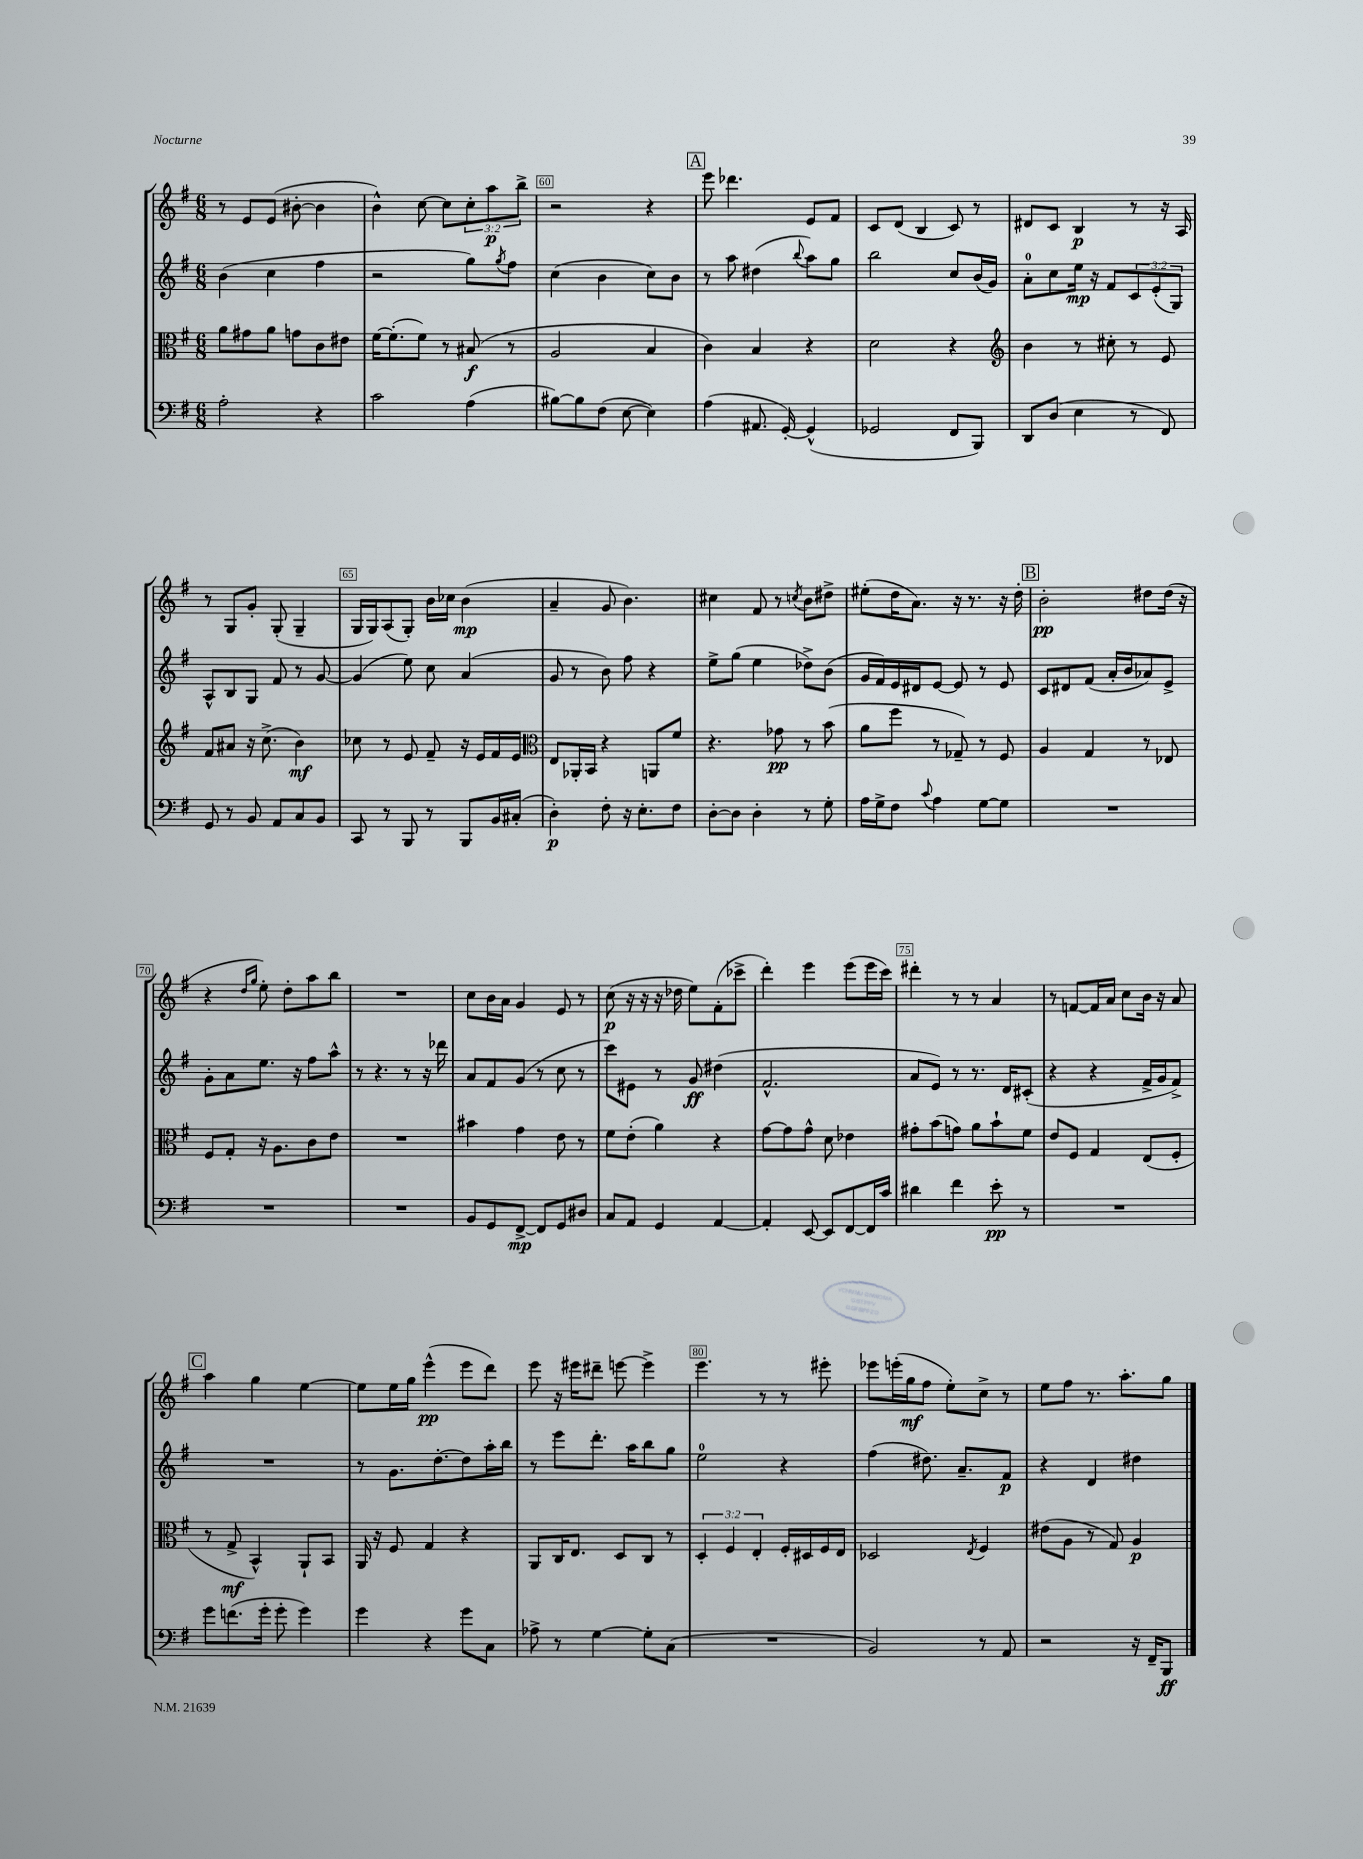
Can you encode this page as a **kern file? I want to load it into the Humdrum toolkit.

**kern	**dynam	**kern	**dynam	**kern	**dynam	**kern	**dynam
*part4	*part4	*part3	*part3	*part2	*part2	*part1	*part1
*staff4	*staff4	*staff3	*staff3	*staff2	*staff2	*staff1	*staff1
*clefF4	*	*clefC3	*	*clefG2	*	*clefG2	*
*k[f#]	*	*k[f#]	*	*k[f#]	*	*k[f#]	*
*M6/8	*	*M6/8	*	*M6/8	*	*M6/8	*
=58	=58	=58	=58	=58	=58	=58	=58
2A'\	.	8a\L	.	(4b\	.	8r	.
.	.	8g#X\	.	.	.	8e/L	.
.	.	8a\J	.	4cc\	.	(8e/J	.
.	.	8gn\L	.	.	.	[8b#X'\	.
4r	.	8c\	.	4ff#\	.	4b#\]	.
.	.	8e#X\J	.	.	.	.	.
=59	=59	=59	=59	=59	=59	=59	=59
2c\	.	[16f#\KL	.	2r	.	4b^^\)	.
.	.	(8.f#'\]	.	.	.	.	.
.	.	8f#\J)	.	.	.	[8cc\	.
.	.	8r	.	.	.	8cc\L]	.
(4A\	.	(8B#X/	f	8gg\L)	.	12cc'\	.
.	.	.	.	.	.	12aa\	p
.	.	.	.	8qgg/	.	.	.
.	.	8r	.	8ff#\J	.	.	.
.	.	.	.	.	.	12bb^\J	.
=60	=60	=60	=60	=60	=60	=60	=60
[8B#X\L)	.	2A/	.	(4cc\	.	2r	.
8B#\]	.	.	.	.	.	.	.
(8F#\J	.	.	.	4b\	.	.	.
[8E\	.	.	.	.	.	.	.
4E\])	.	4B/	.	8cc\L)	.	4r	.
.	.	.	.	8b\J	.	.	.
!!LO:REH:place=s1:t=A
=61	=61	=61	=61	=61	=61	=61	=61
(4A\	.	4c\)	.	8r	.	8eee\	.
.	.	.	.	8aa\	.	4.ddd-X\	.
8.AA#X/	.	4B/	.	(4dd#X\	.	.	.
[16GG'/)	.	.	.	.	.	.	.
.	.	.	.	8qqbb/	.	.	.
(4GG^^/]	.	4r	.	8aa\L)	.	8e/L	.
.	.	.	.	8gg\J	.	8f#/J	.
=62	=62	=62	=62	=62	=62	=62	=62
2GG-X/	.	2d\	.	2bb\	.	8c/L	.
.	.	.	.	.	.	(8d/J	.
.	.	.	.	.	.	4B/	.
8FF#/L	.	4r	.	8cc/L	.	8c/)	.
8BBB/J)	.	.	.	(16b/L	.	8r	.
.	.	.	.	16g/JJ)	.	.	.
=63	=63	=63	=63	=63	=63	=63	=63
*	*	*clefG2	*	*	*	*	*
8DD/L	.	4b\	.	8a'\L	.	8d#X/L	.
(8D/J	.	.	.	8cc\	.	8c/J	.
4E\	.	8r	.	16ee\Jk	mp	4B/	p
.	.	.	.	16r	.	.	.
.	.	8cc#X'\	.	8f#/L	.	.	.
8r	.	8r	.	12c/	.	8r	.
.	.	.	.	(12e'/	.	.	.
8FF#/)	.	8e/	.	.	.	16r	.
.	.	.	.	12G/J)	.	.	.
.	.	.	.	.	.	16A/	.
!!LO:LB:g=z
=64	=64	=64	=64	=64	=64	=64	=64
8GG/	.	8f#/L	.	8A^^/L	.	8r	.
8r	.	8a#X/J	.	8B/	.	8G/L	.
8BB/	.	16r	.	8G/J	.	8g'/J	.
.	.	(8.cc^\	.	.	.	.	.
8AA/L	.	.	.	8f#/	.	(8G'/	.
8C/	.	4b\)	mf	8r	.	4G~/	.
8BB/J	.	.	.	[8g/	.	.	.
=65	=65	=65	=65	=65	=65	=65	=65
8CC/	.	8cc-X\	.	(4g/]	.	16G/LL	.
.	.	.	.	.	.	16G/J)	.
8r	.	8r	.	.	.	(8A/	.
8BBB/	.	8e/	.	8ee\)	.	8G'/J)	.
8r	.	8f#~/	.	8cc\	.	16b\LL	.
.	.	.	.	.	.	16cc-X\JJ	.
8BBB/L	.	16r	.	(4a/	.	(4b\	mp
.	.	16e/LL	.	.	.	.	.
16BB/L	.	16f#/	.	.	.	.	.
(16C#X'/JJ	.	16e/JJ	.	.	.	.	.
=66	=66	=66	=66	=66	=66	=66	=66
*	*	*clefC3	*	*	*	*	*
4D'\)	p	8E/L	.	8g/	.	4a~/	.
.	.	16AA-X'/L	.	8r	.	.	.
.	.	16BB/JJ	.	.	.	.	.
8F#'\	.	4r	.	8b\)	.	8g/	.
16r	.	.	.	8ff#\	.	4.b\)	.
8.E'\L	.	.	.	.	.	.	.
.	.	8AAn/L	.	4r	.	.	.
8F#\J	.	8f#/J	.	.	.	.	.
=67	=67	=67	=67	=67	=67	=67	=67
[8D'\L	.	4.r	.	8ee^\L	.	4cc#X\	.
8D\J]	.	.	.	(8gg\J	.	.	.
4D'\	.	.	.	4ee\	.	8f#/	.
.	.	8g-X\	pp	.	.	8r	.
.	.	.	.	.	.	8qccn/	.
8r	.	8r	.	8dd-X^\L)	.	8b\L	.
8G'\	.	(8b\	.	(8b\J	.	8dd#X^\J	.
=68	=68	=68	=68	=68	=68	=68	=68
16A\LL	.	8a\L	.	16g/LL	.	(8ee#X'\L	.
16G^\J	.	.	.	16f#/)	.	.	.
8F#\J	.	8ff#\J	.	16e/	.	16dd\K	.
.	.	.	.	16d#X/J	.	8.a\J)	.
8qqc/	.	.	.	.	.	.	.
4A\	.	8r	.	[8e/J	.	.	.
.	.	8G-X~/)	.	8e/]	.	16r	.
.	.	.	.	.	.	8.r	.
[8G\L	.	8r	.	8r	.	.	.
8G\J]	.	8F#/	.	8e/	.	16r	.
.	.	.	.	.	.	16dd'\	.
!!LO:REH:place=s1:t=B
=69	=69	=69	=69	=69	=69	=69	=69
2.r	.	4A/	.	8c/L	.	2b'\	pp
.	.	.	.	8d#X/	.	.	.
.	.	4G/	.	(8f#/J	.	.	.
.	.	.	.	16a'/LL	.	.	.
.	.	.	.	16b/J	.	.	.
.	.	8r	.	8a-X/)	.	8dd#X\L	.
.	.	8E-X/	.	8e^/J	.	(16dd#\Jk	.
.	.	.	.	.	.	16r	.
!!LO:LB:g=z
=70	=70	=70	=70	=70	=70	=70	=70
2.r	.	8F#/L	.	8g'\L	.	4r	.
.	.	8G'/J	.	8a\	.	.	.
.	.	.	.	.	.	16qqdd/LL	.
.	.	.	.	.	.	16qqgg/JJ	.
.	.	16r	.	8.ee\J	.	8ee'\)	.
.	.	8.A\L	.	.	.	.	.
.	.	.	.	.	.	8dd'\L	.
.	.	.	.	16r	.	.	.
.	.	8c\	.	8ff#\L	.	8aa\	.
.	.	8e\J	.	8aa^^\J	.	8bb\J	.
=71	=71	=71	=71	=71	=71	=71	=71
2.r	.	2.r	.	8r	.	2.r	.
.	.	.	.	4.r	.	.	.
.	.	.	.	8r	.	.	.
.	.	.	.	16r	.	.	.
.	.	.	.	16ddd-X\	.	.	.
=72	=72	=72	=72	=72	=72	=72	=72
8BB/L	.	4b#X\	.	8a/L	.	8cc\L	.
8GG/	.	.	.	8f#/	.	16b\L	.
.	.	.	.	.	.	16a\JJ	.
[8FF#^/J	mp	4g\	.	(8g/J	.	4g/	.
8FF#/L]	.	.	.	8r	.	.	.
8GG/	.	8e\	.	8cc\	.	8e/	.
8D#X/J	.	8r	.	8r	.	8r	.
=73	=73	=73	=73	=73	=73	=73	=73
8C/L	.	8f#\L	.	8ccc\L)	.	(8cc\	p
8AA/J	.	(8e'\J	.	8e#X\J	.	16r	.
.	.	.	.	.	.	16r	.
4GG/	.	4a\)	.	8r	.	16r	.
.	.	.	.	.	.	16dd-X\	.
.	.	.	.	8g/	ff	8ee\L)	.
[4AA/	.	4r	.	(4dd#X\	.	(8f#'\	.
.	.	.	.	.	.	8ccc-X^\J	.
=74	=74	=74	=74	=74	=74	=74	=74
4AA'/]	.	[8g\L	.	2.f#^^/	.	4ddd'\)	.
.	.	8g\]	.	.	.	.	.
[8EE/	.	8g^^\J	.	.	.	4eee\	.
8EE/L]	.	8d\	.	.	.	.	.
[8FF#/	.	4e-X\	.	.	.	(8eee\L	.
16FF#/L]	.	.	.	.	.	16eee\L	.
16c/JJ	.	.	.	.	.	16ccc\JJ)	.
=75	=75	=75	=75	=75	=75	=75	=75
4d#X\	.	8g#X'\L	.	8a/L	.	4ddd#X'\	.
.	.	(8b\	.	8e/J)	.	.	.
4f#\	.	8gn\J)	.	8r	.	8r	.
.	.	8a\L	.	8.r	.	8r	.
8e'\	pp	8b`\	.	.	.	4a/	.
.	.	.	.	16d/KL	.	.	.
8r	.	8f#\J	.	(8c#X'/J	.	.	.
=76	=76	=76	=76	=76	=76	=76	=76
2.r	.	8e/L	.	4r	.	8r	.
.	.	8F#/J	.	.	.	[8fn/L	.
.	.	4G/	.	4r	.	16f/L]	.
.	.	.	.	.	.	16a/JJ	.
.	.	.	.	.	.	8cc\L	.
.	.	(8E/L	.	16f#^/LL	.	16b\Jk	.
.	.	.	.	16g/J	.	16r	.
.	.	8F#'/J	.	8f#^/J)	.	8a/	.
!!LO:LB:g=z
!!LO:REH:place=s1:t=C
=77	=77	=77	=77	=77	=77	=77	=77
8g\L	.	8r	.	2.r	.	4aa\	.
(8.fn\	.	8G^/	mf	.	.	.	.
.	.	4BB^^/)	.	.	.	4gg\	.
16g'\Jk	.	.	.	.	.	.	.
8g'\	.	.	.	.	.	.	.
4g\)	.	8AA`/L	.	.	.	[4ee\	.
.	.	8BB/J	.	.	.	.	.
=78	=78	=78	=78	=78	=78	=78	=78
4g\	.	16AA/	.	8r	.	8ee\L]	.
.	.	16r	.	.	.	.	.
.	.	8F#/	.	8.g\L	.	16ee\L	.
.	.	.	.	.	.	16gg\JJ	.
4r	.	4G/	.	.	.	(4eee^^\	pp
.	.	.	.	[8.dd'\	.	.	.
8g\L	.	4r	.	8dd\]	.	8eee\L	.
8C\J	.	.	.	16aa'\L	.	8ddd\J)	.
.	.	.	.	16bb\JJ	.	.	.
=79	=79	=79	=79	=79	=79	=79	=79
8A-X^\	.	8AA/L	.	8r	.	8eee\	.
8r	.	16C/K	.	8eee\L	.	16r	.
.	.	8.E/J	.	.	.	16eee#X\KL	.
[4G\	.	.	.	8.ddd'\J	.	8ddd#X~\J	.
.	.	8D/L	.	.	.	[8eeen\	.
.	.	.	.	16aa\KL	.	.	.
8G'\L]	.	8C/J	.	8bb\	.	4eee^\]	.
(8C\J	.	8r	.	8gg\J	.	.	.
=80	=80	=80	=80	=80	=80	=80	=80
2.r	.	6D'/	.	2ee\	.	4.eee\	.
.	.	6F#/	.	.	.	.	.
.	.	6E'/	.	.	.	.	.
.	.	.	.	.	.	8r	.
.	.	16F#'/LL	.	4r	.	8r	.
.	.	16D#X/	.	.	.	.	.
.	.	16F#/	.	.	.	8eee#X'\	.
.	.	16E/JJ	.	.	.	.	.
=81	=81	=81	=81	=81	=81	=81	=81
2BB/)	.	2D-X/	.	(4ff#\	.	8eee-X\L	.
.	.	.	.	.	.	(16eeen'\L	.
.	.	.	.	.	.	16gg\J	mf
.	.	.	.	8.dd#X\)	.	8ff#\J	.
.	.	.	.	.	.	8ee'\L)	.
.	.	.	.	8.a~/L	.	.	.
.	.	8qE/	.	.	.	.	.
8r	.	4F#/	.	.	.	8cc^\J	.
8AA/	.	.	.	8f#/J	p	8r	.
=82	=82	=82	=82	=82	=82	=82	=82
2r	.	(8e#X\L	.	4r	.	8ee\L	.
.	.	8A\J	.	.	.	8ff#\J	.
.	.	8r	.	4d/	.	8.r	.
.	.	8G/)	.	.	.	.	.
.	.	.	.	.	.	8.aa'\L	.
16r	.	4A/	p	4dd#X\	.	.	.
16FF#~/KL	.	.	.	.	.	.	.
8BBB/J	ff	.	.	.	.	8gg\J	.
==	==	==	==	==	==	==	==
*-	*-	*-	*-	*-	*-	*-	*-
